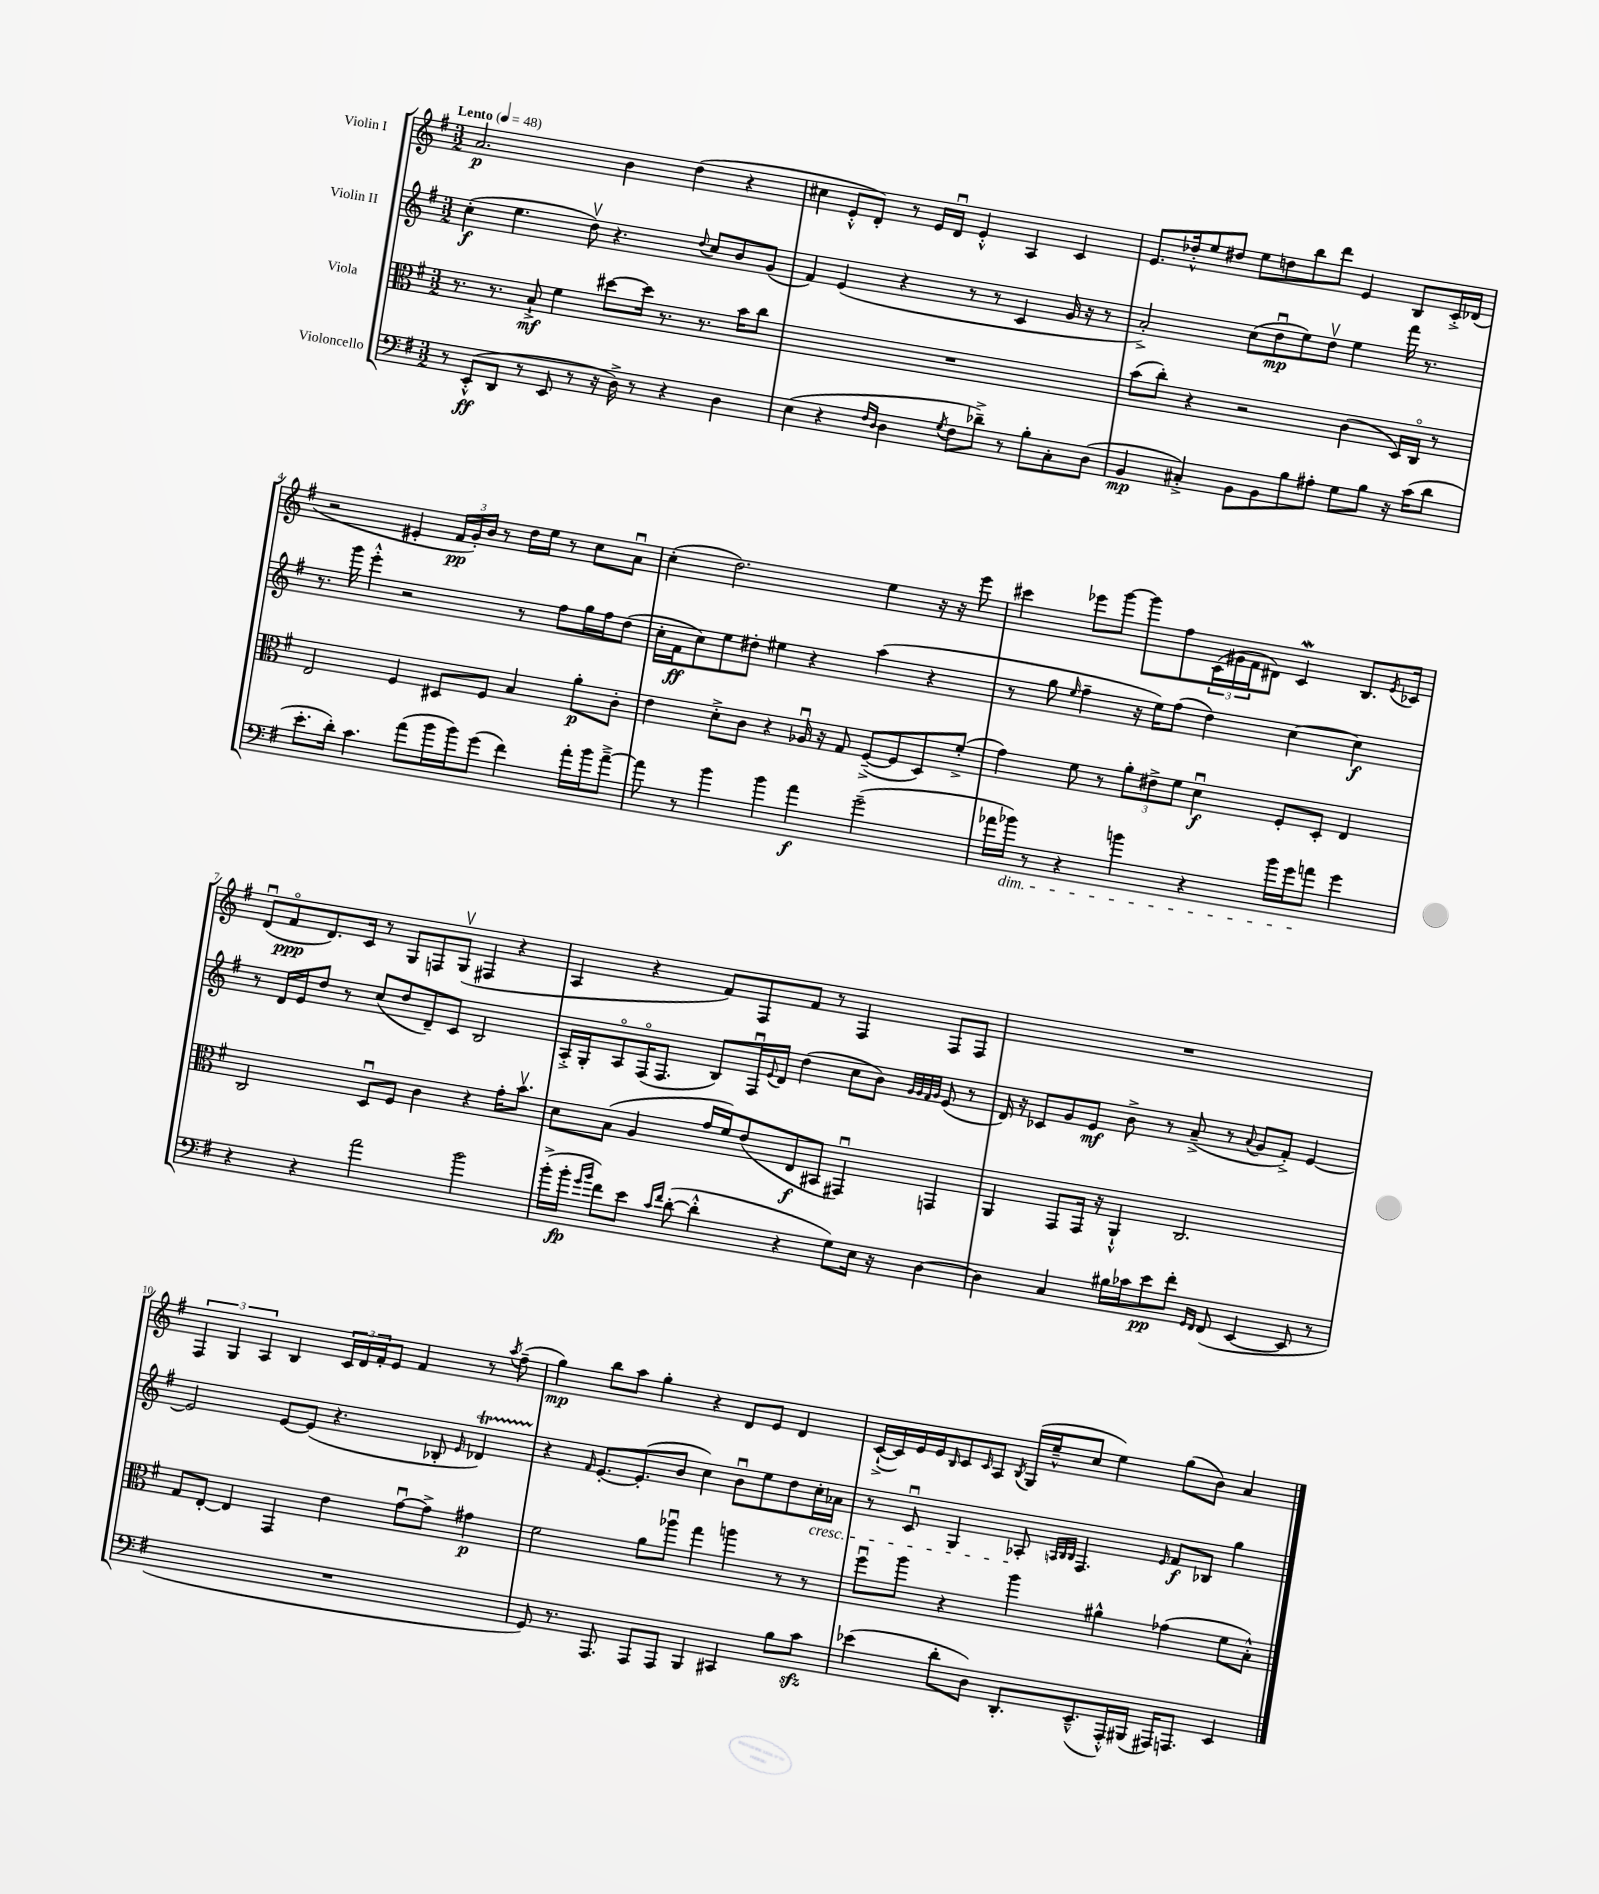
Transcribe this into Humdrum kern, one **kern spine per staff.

**kern	**dynam	**kern	**dynam	**kern	**dynam	**kern	**dynam
*part4	*part4	*part3	*part3	*part2	*part2	*part1	*part1
*staff4	*staff4	*staff3	*staff3	*staff2	*staff2	*staff1	*staff1
*I"Violoncello	*	*I"Viola	*	*I"Violin II	*	*I"Violin I	*
*clefF4	*	*clefC3	*	*clefG2	*	*clefG2	*
*k[f#]	*	*k[f#]	*	*k[f#]	*	*k[f#]	*
*M3/2	*	*M3/2	*	*M3/2	*	*M3/2	*
*MM48	*	*MM48	*	*MM48	*	*MM48	*
=1	=1	=1	=1	=1	=1	=1	=1
!	!	!	!	!	!	!LO:TX:a:B:t=Lento	!
8r	.	8.r	.	(4cc'\	f	2.a/	p
(8EE'^^/L	ff	.	.	.	.	.	.
.	.	8.r	.	.	.	.	.
8DD/J	.	.	.	4.ee\	.	.	.
8r	.	8B`^/	mf	.	.	.	.
8EE/	.	4f#\	.	.	.	.	.
8r	.	.	.	8ddv\)	.	.	.
16r	.	[8dd#X\L	.	4.r	.	4b\	.
16D^\)	.	.	.	.	.	.	.
8r	.	16dd#\Jk]	.	.	.	.	.
.	.	8.r	.	.	.	.	.
4r	.	.	.	.	.	(4dd\	.
.	.	.	.	8qqdd/	.	.	.
.	.	8.r	.	8cc/L	.	.	.
4D\	.	.	.	8b/	.	4r	.
.	.	16b\KL	.	.	.	.	.
.	.	8cc\J	.	(8g/J	.	.	.
=2	=2	=2	=2	=2	=2	=2	=2
(4E\	.	1.r	.	4f#/)	.	4cc#X\	.
4r	.	.	.	(4e/	.	8e'^^/L	.
.	.	.	.	.	.	8d'/J)	.
16qqF#/LL	.	.	.	.	.	.	.
16qqD/JJ	.	.	.	.	.	.	.
4D\	.	.	.	4r	.	8r	.
.	.	.	.	.	.	16e/LL	.
.	.	.	.	.	.	16du/JJ	.
8qG/	.	.	.	.	.	.	.
8F#\L	.	.	.	8r	.	4e'^^/	.
8d-X~^\J)	.	.	.	8r	.	.	.
8r	.	.	.	4c/	.	4A/	.
8B'\L	.	.	.	.	.	.	.
8C'\	.	.	.	16g/	.	4c/	.
.	.	.	.	16r	.	.	.
(8D\J	.	.	.	8r	.	.	.
=3	=3	=3	=3	=3	=3	=3	=3
4BB/	mp	(8b\L	.	2a'^/)	.	8.e/L	.
.	.	8cc'\J)	.	.	.	.	.
.	.	.	.	.	.	16dd-X'^^/k	.
4C#X'^/)	.	4r	.	.	.	8ee/	.
.	.	.	.	.	.	8dd#X/J	.
8BB\L	.	2r	.	(8cc\L	.	8ee\L	.
8BB\	.	.	.	8ddu\	mp	8ddn\	.
8B\	.	.	.	8ee\)	.	8bb\	.
8A#X'\J	.	.	.	8ddv\J	.	8ddd\J	.
8G\L	.	(4c\	.	4ee\	.	4e/	.
8B\J	.	.	.	.	.	.	.
16r	.	16D/LL)	.	16fff#\	.	8B/L	.
(16c\KL	.	16C/JJ	.	8.r	.	.	.
8d\J	.	8r	.	.	.	16c'^/L	.
.	.	.	.	.	.	(16d-X/JJ	.
!!LO:LB:g=z
=4	=4	=4	=4	=4	=4	=4	=4
8.e'\L	.	2E/	.	8.r	.	2r	.
16d'\Jk)	.	.	.	16ggg\	.	.	.
4.c\	.	.	.	4eee'^^\	.	.	.
.	.	4F#/	.	2r	.	4e#X'/	.
(8a\L	.	.	.	.	.	.	.
16b\L	.	8D#X/L	.	.	.	24f#/LL	pp
.	.	.	.	.	.	24g'/)	.
16b\J)	.	.	.	.	.	.	.
.	.	.	.	.	.	24b/JJ	.
(8g\J	.	8F#/J	.	.	.	8r	.
4f#\)	.	4B/	.	8r	.	16dd\LL	.
.	.	.	.	.	.	16ee\JJ	.
.	.	.	.	8ff#\L	.	8r	.
16a'\LL	.	8a'\L	p	16gg\L	.	8cc\L	.
16b\J	.	.	.	16ff#\J	.	.	.
[8a~^\J	.	8c'\J	.	(8dd\J	.	8au\J	.
=5	=5	=5	=5	=5	=5	=5	=5
8a\]	.	4e\	.	16cc'\LL	.	(4cc'\	.
.	.	.	.	16f#\J	ff	.	.
8r	.	.	.	8cc\)	.	.	.
4b\	.	8d'^\L	.	8ee\	.	2.dd\)	.
.	.	8c\J	.	8dd#X'\J	.	.	.
4b\	.	4r	.	4ee#X\	.	.	.
4a\	f	16A-Xu/	.	4r	.	.	.
.	.	16r	.	.	.	.	.
.	.	8G/	.	.	.	.	.
(2g~\	.	([8F#~^/L	.	(4aa\	.	4ee\	.
.	.	8F#/]	.	.	.	.	.
.	.	8D/)	.	4r	.	16r	.
.	.	.	.	.	.	16r	.
.	.	(8f#'^/J	.	.	.	8eee\	.
=6	=6	=6	=6	=6	=6	=6	=6
16a-X\LL	.	4g\)	.	8r	.	4ccc#X\	.
!LO:TX:b:i:t=dim.	!	!	!	!	!	!	!
16b-X\JJ)	.	.	.	.	.	.	.
8r	.	.	.	8gg\	.	.	.
.	.	.	.	16qqee/	.	.	.
4r	.	8f#\	.	4ff#~\	.	8eee-X\L	.
.	.	8r	.	.	.	[8ggg\J	.
4bn\	.	12a'\L	.	16r	.	8ggg\L]	.
.	.	.	.	16ee\KL)	.	.	.
.	.	12e#X^\	.	.	.	.	.
.	.	.	.	(8ff#\J	.	8ff#\	.
.	.	12f#\J	.	.	.	.	.
4r	.	4du\	f	4dd\)	.	(24c\L	.
.	.	.	.	.	.	24g#X\	.
.	.	.	.	.	.	24f#\J	.
.	.	.	.	.	.	8d#X\J)	.
16b\LL	.	8F#'/L	.	[4cc\	.	4cw/	.
16g\J	.	.	.	.	.	.	.
8an\J	.	8D'/J	.	.	.	.	.
4g\	.	4E/	.	4cc\]	f	8.B/L	.
.	.	.	.	.	.	8qe/	.
.	.	.	.	.	.	16c-X/Jk	.
!!LO:LB:g=z
=7	=7	=7	=7	=7	=7	=7	=7
4r	.	2C/	.	8r	.	(8du/L	.
.	.	.	.	16d/LL	.	8f#/	ppp
.	.	.	.	16e/J	.	.	.
4r	.	.	.	8dd/J	.	8.d/)	.
.	.	.	.	8r	.	.	.
.	.	.	.	.	.	16c/Jk	.
2a\	.	8Du/L	.	(8cc/L	.	8r	.
.	.	8F#/J	.	8dd/	.	8G/L	.
.	.	4c\	.	8d~/)	.	8Fn/	.
.	.	.	.	8c/J	.	(8Gv/J	.
2b\	.	4r	.	2B/	.	4F#X/	.
.	.	16g'\KL	.	.	.	4r	.
.	.	8.bv\J	.	.	.	.	.
=8	=8	=8	=8	=8	=8	=8	=8
(16b'^\LL	.	8d\L	.	16A'^/LL	.	4A/	.
16b'\JJ	fp	.	.	16G'/J	.	.	.
16qqg/LL	.	.	.	.	.	.	.
16qqb/JJ	.	.	.	.	.	.	.
8f#\L)	.	(8B\J	.	8A/	.	.	.
8e\J	.	4A/	.	(16F#/K	.	4r	.
.	.	.	.	8.F#/J	.	.	.
16qqc/LL	.	.	.	.	.	.	.
16qqf#/JJ	.	.	.	.	.	.	.
([8d'\	.	.	.	.	.	.	.
4d'^^\]	.	16g/LL	.	8B/L)	.	8f#/L)	.
.	.	16f#/J)	.	.	.	.	.
.	.	(8e/	.	16F#u/L	.	8F#/	.
.	.	.	.	8qqe/	.	.	.
.	.	.	.	16d/JJ	.	.	.
4r	.	8E/	f	(4dd\	.	8f#/J	.
.	.	8BB#X/J	.	.	.	8r	.
8G\L)	.	4GG#Xu/)	.	8cc\L	.	4F#/	.
16E\Jk	.	.	.	8b\J)	.	.	.
16r	.	.	.	.	.	.	.
.	.	.	.	32qqg/LLL	.	.	.
.	.	.	.	32qqg/	.	.	.
.	.	.	.	32qqf#/	.	.	.
.	.	.	.	32qqg/JJJ	.	.	.
[4D\	.	4GGn/	.	(8e/	.	8F#/L	.
.	.	.	.	8r	.	8F#/J	.
=9	=9	=9	=9	=9	=9	=9	=9
4D\]	.	4AA/	.	16d/)	.	1.r	.
.	.	.	.	16r	.	.	.
.	.	.	.	8c-X/L	.	.	.
4C/	.	8GG/L	.	8g/	.	.	.
.	.	16GG/Jk	.	8e/J	mf	.	.
.	.	16r	.	.	.	.	.
16B#X\LL	.	4AA`^^/	.	8b^\	.	.	.
16c-X\J	.	.	.	.	.	.	.
8e\	pp	.	.	8r	.	.	.
8f#'\J	.	2.C/	.	(8a~^/	.	.	.
16qqGG/LL	.	.	.	.	.	.	.
16qqFF#/JJ	.	.	.	.	.	.	.
(8FF#/	.	.	.	8r	.	.	.
.	.	.	.	8qqa/	.	.	.
[4EE/	.	.	.	8g/L	.	.	.
.	.	.	.	8f#'^/J)	.	.	.
8EE/]	.	.	.	[4e/	.	.	.
8r	.	.	.	.	.	.	.
!!LO:LB:g=z
=10	=10	=10	=10	=10	=10	=10	=10
1.r	.	8G/L	.	2e/]	.	6F#/	.
.	.	[8E'/J	.	.	.	.	.
.	.	.	.	.	.	6G/	.
.	.	4E/]	.	.	.	.	.
.	.	.	.	.	.	6A/	.
.	.	4GG/	.	[8e/L	.	4B/	.
.	.	.	.	(8e/J]	.	.	.
.	.	4e\	.	4.r	.	24c/LL	.
.	.	.	.	.	.	24d/	.
.	.	.	.	.	.	24f#'/J	.
.	.	.	.	.	.	8e/J	.
.	.	[8gu\L	.	.	.	4f#/	.
.	.	8g^\J]	.	8B-X'/	.	.	.
.	.	.	.	16qqe/	.	.	.
.	.	4g#X\	p	4d-XT/)	.	8r	.
.	.	.	.	.	.	8qaa/	.
.	.	.	.	.	.	(8ff#~\	.
=11	=11	=11	=11	=11	=11	=11	=11
8GG/)	.	2f#\	.	4r	.	4gg\)	mp
8.r	.	.	.	.	.	.	.
.	.	.	.	16qqf#/	.	.	.
.	.	.	.	[8.e'/L	.	8bb\L	.
8.AAA/	.	.	.	.	.	.	.
.	.	.	.	.	.	8aa\J	.
.	.	.	.	(8.e'/]	.	.	.
8AAA/L	.	8a\L	.	.	.	4gg'\	.
8AAA/J	.	8aa-Xu\J	.	8b/J	.	.	.
4BBB/	.	4gg\	.	4cc\)	.	4r	.
4CC#X/	.	4aan\	.	8bu\L	.	8d/L	.
.	.	.	.	8ee\	.	8e/J	.
8B\L	.	8r	.	8dd\	.	4d/	.
!	!	!	!	!LO:TX:b:i:t=cresc.	!	!	!
8czz\J	.	8r	.	16cc'\L	.	.	.
.	.	.	.	16a-X\JJ	.	.	.
=12	=12	=12	=12	=12	=12	=12	=12
(4e-X\	.	8ff#u\L	.	8r	.	([16c`^/LL	.
.	.	.	.	.	.	16c/])	.
.	.	8aa\J	.	8cu/	.	16e/	.
.	.	.	.	.	.	16e/J	.
.	.	.	.	.	.	16qqB/	.
8d'\L	.	4r	.	4G/	.	8c/	.
.	.	.	.	.	.	16qqc/	.
8D\J)	.	.	.	.	.	8A/J	.
.	.	.	.	.	.	8qB/	.
8.DD'/L	.	4aa\	.	8A-X'/	.	(16G/LL	.
.	.	.	.	.	.	16ee~^^/J	.
.	.	.	.	32qqAn/LLL	.	.	.
.	.	.	.	32qqB/	.	.	.
.	.	.	.	32qqB/JJJ	.	.	.
.	.	.	.	4.F#/	.	8cc/J	.
(8.EE~^^/	.	.	.	.	.	.	.
.	.	4a#X^^\	.	.	.	4ee\)	.
16AAA'^^/L)	.	.	.	.	.	.	.
(16BBB#X/JJ	.	.	.	.	.	.	.
.	.	.	.	16qqe/	.	.	.
16AAA#X/KL)	.	(4g-X\	.	8f#/L	f	(8gg\L	.
8.AAAn/J	.	.	.	.	.	.	.
.	.	.	.	8B-X/J	.	8b\J)	.
4EE/	.	8f#\L	.	4gg\	.	4a/	.
.	.	8B'^^\J)	.	.	.	.	.
==	==	==	==	==	==	==	==
*-	*-	*-	*-	*-	*-	*-	*-
